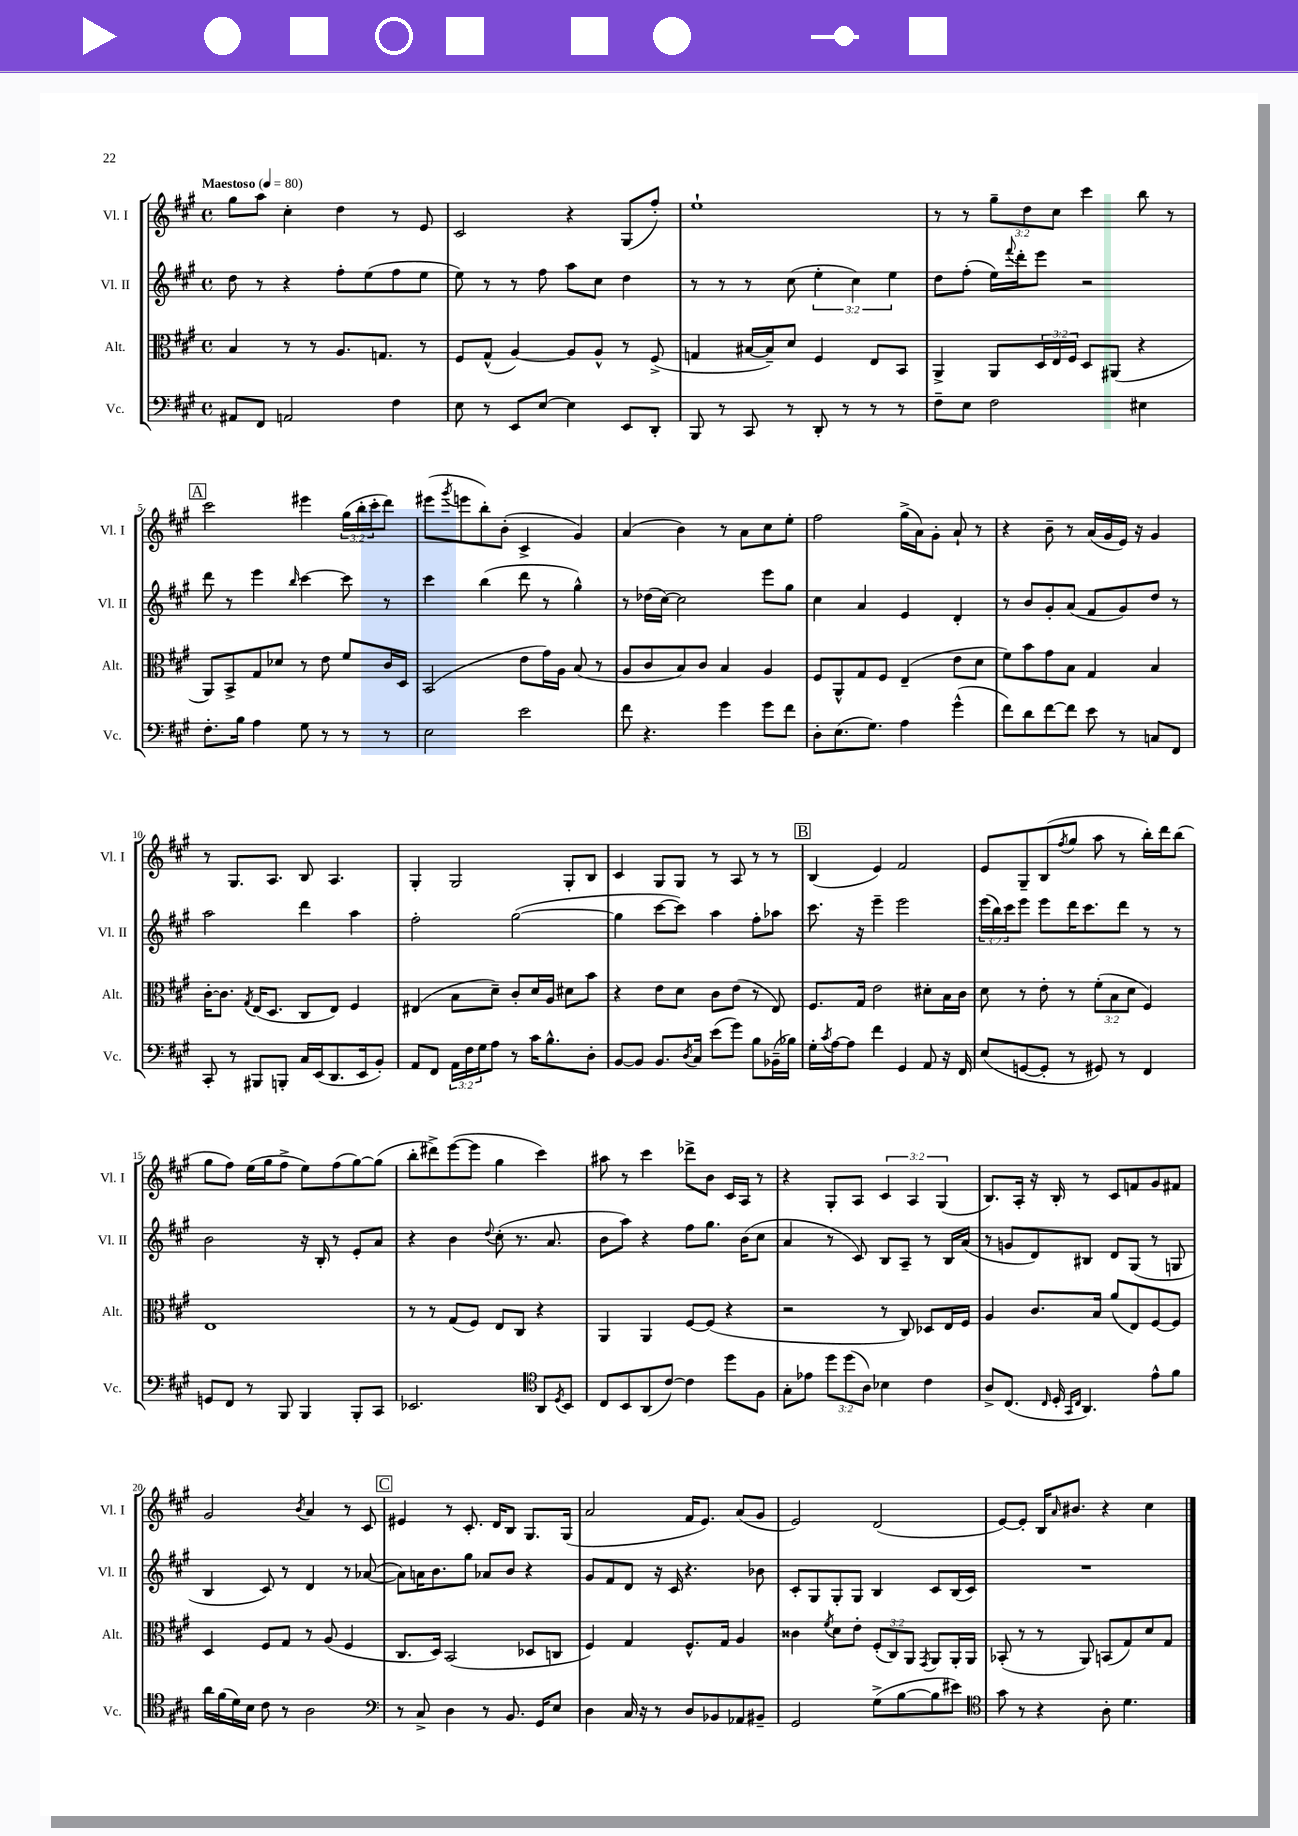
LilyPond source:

<<
\new StaffGroup <<
\new Staff = "s0" \with { instrumentName = "Vl. I" shortInstrumentName = "Vl. I" } {
    \clef treble \key a \major \defaultTimeSignature \time 4/4 \override Staff.TupletNumber.text = #tuplet-number::calc-fraction-text \tempo "Maestoso" 4 = 80
    gis''8 a''8 cis''4-. d''4 r8 e'8 |
    cis'2 r4 gis8( fis''8-.) |
    e''1-! |
    r8 r8 \tuplet 3/2 { gis''8-- d''8 cis''8 } cis'''4 b''8 r8 |
    \mark \markup { \box "A" } cis'''2 eis'''4 \tuplet 3/2 { gis''16( b''16-. cis'''16-. } d'''8) |
    eis'''8( \acciaccatura { gis'''8 } e'''8 b''8-.) b'8-.( cis'4-> gis'4) |
    a'4( b'4) r8 a'8 cis''8 e''8-. |
    fis''2 gis''16->( a'16) gis'8-. a'8-! r8 |
    r4 b'8-- r8 a'16( gis'16 e'16) r16 gis'4 |
    r8 gis8. a8. b8 a4. |
    gis4-. gis2 gis8-. b8 |
    cis'4 gis8 gis8 r8 a8 r8 r8 |
    \mark \markup { \box "B" } b4( e'4) fis'2 |
    e'8 gis8-- b8( \acciaccatura { fis''8 } gis''8 a''8 r8 b''16-.) d'''16 b''8( |
    gis''8 fis''8) e''16( gis''16 fis''8-> e''8) fis''8( gis''8~) gis''8( |
    b''8-. dis'''8->) e'''8~( e'''8 gis''4 cis'''4) |
    ais''8 r8 cis'''4 des'''8-> b'8 cis'16 a16 r8 |
    r4 gis8-. a8 \tuplet 3/2 { cis'4 a4 gis4( } |
    b8.) a16-. r16 b16-. r8 cis'8 f'8 gis'8 fis'8 |
    gis'2 \acciaccatura { b'8 } a'4 r8 cis'8 |
    \mark \markup { \box "C" } eis'4 r8 cis'8.-. d'16 b8 gis8. gis16( |
    a'2 fis'16 e'8.) a'8( gis'8 |
    e'2) d'2( |
    e'8~) e'8-. b16 \grace { a'16 } bis'8. r4 cis''4 \bar "|." |
}
\new Staff = "s1" \with { instrumentName = "Vl. II" shortInstrumentName = "Vl. II" } {
    \clef treble \key a \major \defaultTimeSignature \time 4/4 \override Staff.TupletNumber.text = #tuplet-number::calc-fraction-text
    d''8 r8 r4 fis''8-. e''8( fis''8 e''8 |
    e''8) r8 r8 fis''8 a''8 cis''8 d''4 |
    r8 r8 r8 cis''8( \tuplet 3/2 { e''4-. cis''4) e''4 } |
    d''8 fis''8-.( e''16) \appoggiatura { fis'''8 } d'''16-. e'''8 r2 |
    \mark \markup { \box "A" } d'''8 r8 e'''4 \grace { b''16 } cis'''4~ cis'''8 r8 |
    cis'''4 b''4( d'''8 r8 gis''4-^) |
    r8 des''16( cis''16~) cis''2 e'''8 gis''8 |
    cis''4 a'4 e'4 d'4-. |
    r8 b'8 gis'8-. a'8( fis'8 gis'8) d''8 r8 |
    a''2 d'''4 a''4 |
    fis''2-. gis''2~( |
    gis''4 cis'''8~ cis'''8) a''4 fis''8-. aes''8 |
    \mark \markup { \box "B" } cis'''8. r16 e'''4-- e'''2 |
    \tuplet 3/2 { e'''16( b''16) cis'''16 } e'''8 e'''8 d'''16 cis'''8. d'''8 r8 r8 |
    b'2 r16 b16-. r8 e'8-. a'8 |
    r4 b'4 \appoggiatura { d''8 } cis''8-.( r8. a'8. |
    b'8 a''8) r4 fis''8 gis''8. b'16( cis''8 |
    a'4 r8 cis'8) b8 a8-- r8 b16 a'16( |
    r8 g'8 d'8) bis8 d'8 gis8( r8 g8 |
    b4 cis'8) r8 d'4 r8 aes'8~( |
    \mark \markup { \box "C" } aes'8) a'16 b'8. gis''8 aes'8 b'8 r4 |
    gis'8 fis'8 d'8 r16 cis'16 r4. bes'8 |
    cis'8-. gis8 gis8-. gis8 b4 cis'8 b16( cis'16) |
    R1 \bar "|." |
}
\new Staff = "s2" \with { instrumentName = "Alt." shortInstrumentName = "Alt." } {
    \clef alto \key a \major \defaultTimeSignature \time 4/4 \override Staff.TupletNumber.text = #tuplet-number::calc-fraction-text
    b4 r8 r8 a8. g8. r8 |
    fis8 gis8-^( a4~) a8 a8-^ r8 fis8->( |
    g4 bis16~ bis16--) d'8 fis4 e8 b,8 |
    a,4-> a,8 \tuplet 3/2 { d16 e16 fis16 } d8 ais,8( r4 |
    \mark \markup { \box "A" } a,8) b,8-> gis8 des'8 r8 e'8 fis'8 cis'16 d16 |
    b,2( e'8 gis'16) a16 b8( r8 |
    a8 cis'8 b8) cis'8 b4 a4 |
    fis8 a,8-^ gis8 fis8 e4--( e'8 d'8 |
    fis'8) b'8 gis'8 b8 gis4 b4 |
    cis'16~-. cis'8. \acciaccatura { gis8 } e16( d8. cis8 e8) fis4 |
    eis4( b8 d'8--) cis'8-. d'16 a16 dis'8 b'8 |
    r4 e'8 d'8 cis'8 e'8( r8 e8) |
    \mark \markup { \box "B" } fis8. gis16 e'2 dis'8-. b16 cis'16 |
    d'8 r8 e'8-. r8 \tuplet 3/2 { fis'8-.( b8 d'8 } fis4) |
    e1 |
    r8 r8 gis8( fis8) e8 cis8 r4 |
    a,4 a,4 fis8~ fis8( r4 |
    r2 r8 cis8) des8 e16 fis16 |
    a4 cis'8. b16 a'8( e8) fis8~ fis8 |
    d4 fis8 gis8 r8 a8( fis4 |
    \mark \markup { \box "C" } cis8. d16) b,2( des8 c8 |
    fis4) gis4 fis8.-^ gis16 a4 |
    cisis'4 \acciaccatura { fis'8 } d'8 e'8-. \tuplet 3/2 { fis8-.( cis8) a,8 } \acciaccatura { gis,8 } a,8 a,16-. a,16 |
    bes,8-.( r8 r8 a,8) b,8( gis8) d'8 gis8 \bar "|." |
}
\new Staff = "s3" \with { instrumentName = "Vc." shortInstrumentName = "Vc." } {
    \clef bass \key a \major \defaultTimeSignature \time 4/4 \override Staff.TupletNumber.text = #tuplet-number::calc-fraction-text
    ais,8 fis,8 a,2 fis4 |
    e8 r8 e,8 e8~ e4 e,8 d,8-. |
    b,,8 r8 cis,8 r8 d,8-. r8 r8 r8 |
    fis8-- e8 fis2 eis4 |
    \mark \markup { \box "A" } fis8.-. b16 a4 gis8 r8 r8 r8 |
    e2 e'2 |
    fis'8 r4. gis'4 gis'8 fis'8 |
    d8-. e8.( gis8.) a4 gis'4-^( |
    fis'8) d'8 fis'8~ fis'8 e'8 r8 c8 fis,8 |
    cis,8-. r8 bis,,8 b,,8-. cis16 e,16( d,8. e,16 b,8-.) |
    a,8 fis,8 \tuplet 3/2 { a,16 fis16 gis16 } a8 r8 cis'16 b8.-^ d8-. |
    b,8~ b,8 b,8. \acciaccatura { d8 } cis16 e'8( gis'8) b8 bes,16--( bes16) |
    \mark \markup { \box "B" } gis16-. \acciaccatura { cis'8 } a16~ a8 fis'4 gis,4 a,8 r16 fis,16 |
    e8( g,8~ g,8-. r8 gis,8) r8 fis,4 |
    g,8 fis,8 r8 b,,8 b,,4 b,,8-. cis,8 |
    ees,2. \clef tenor a,8 \acciaccatura { d8 } b,8 |
    cis8 b,8 a,8( cis'8~) cis'4 d''8 fis8 |
    gis8-. ees'8 \tuplet 3/2 { d''8 d''8( a8) } bes4 cis'4 |
    a8-> cis8.( \grace { cis16 } d16-. \grace { gis,16 cis16 } a,4.) e'8-^ fis'8 |
    a'16 fis'16( d'16) b16 cis'8 r8 a2 |
    \mark \markup { \box "C" } \clef bass r8 cis8-> d4 r8 b,8. gis,16 e8 |
    d4 cis16 r16 r8 d8 bes,8 aes,8 bis,8-- |
    gis,2 gis8->( b8~ b8 eis'8) |
    \clef tenor gis'8 r8 r4 a8-. d'4. \bar "|." |
}
>>
>>
